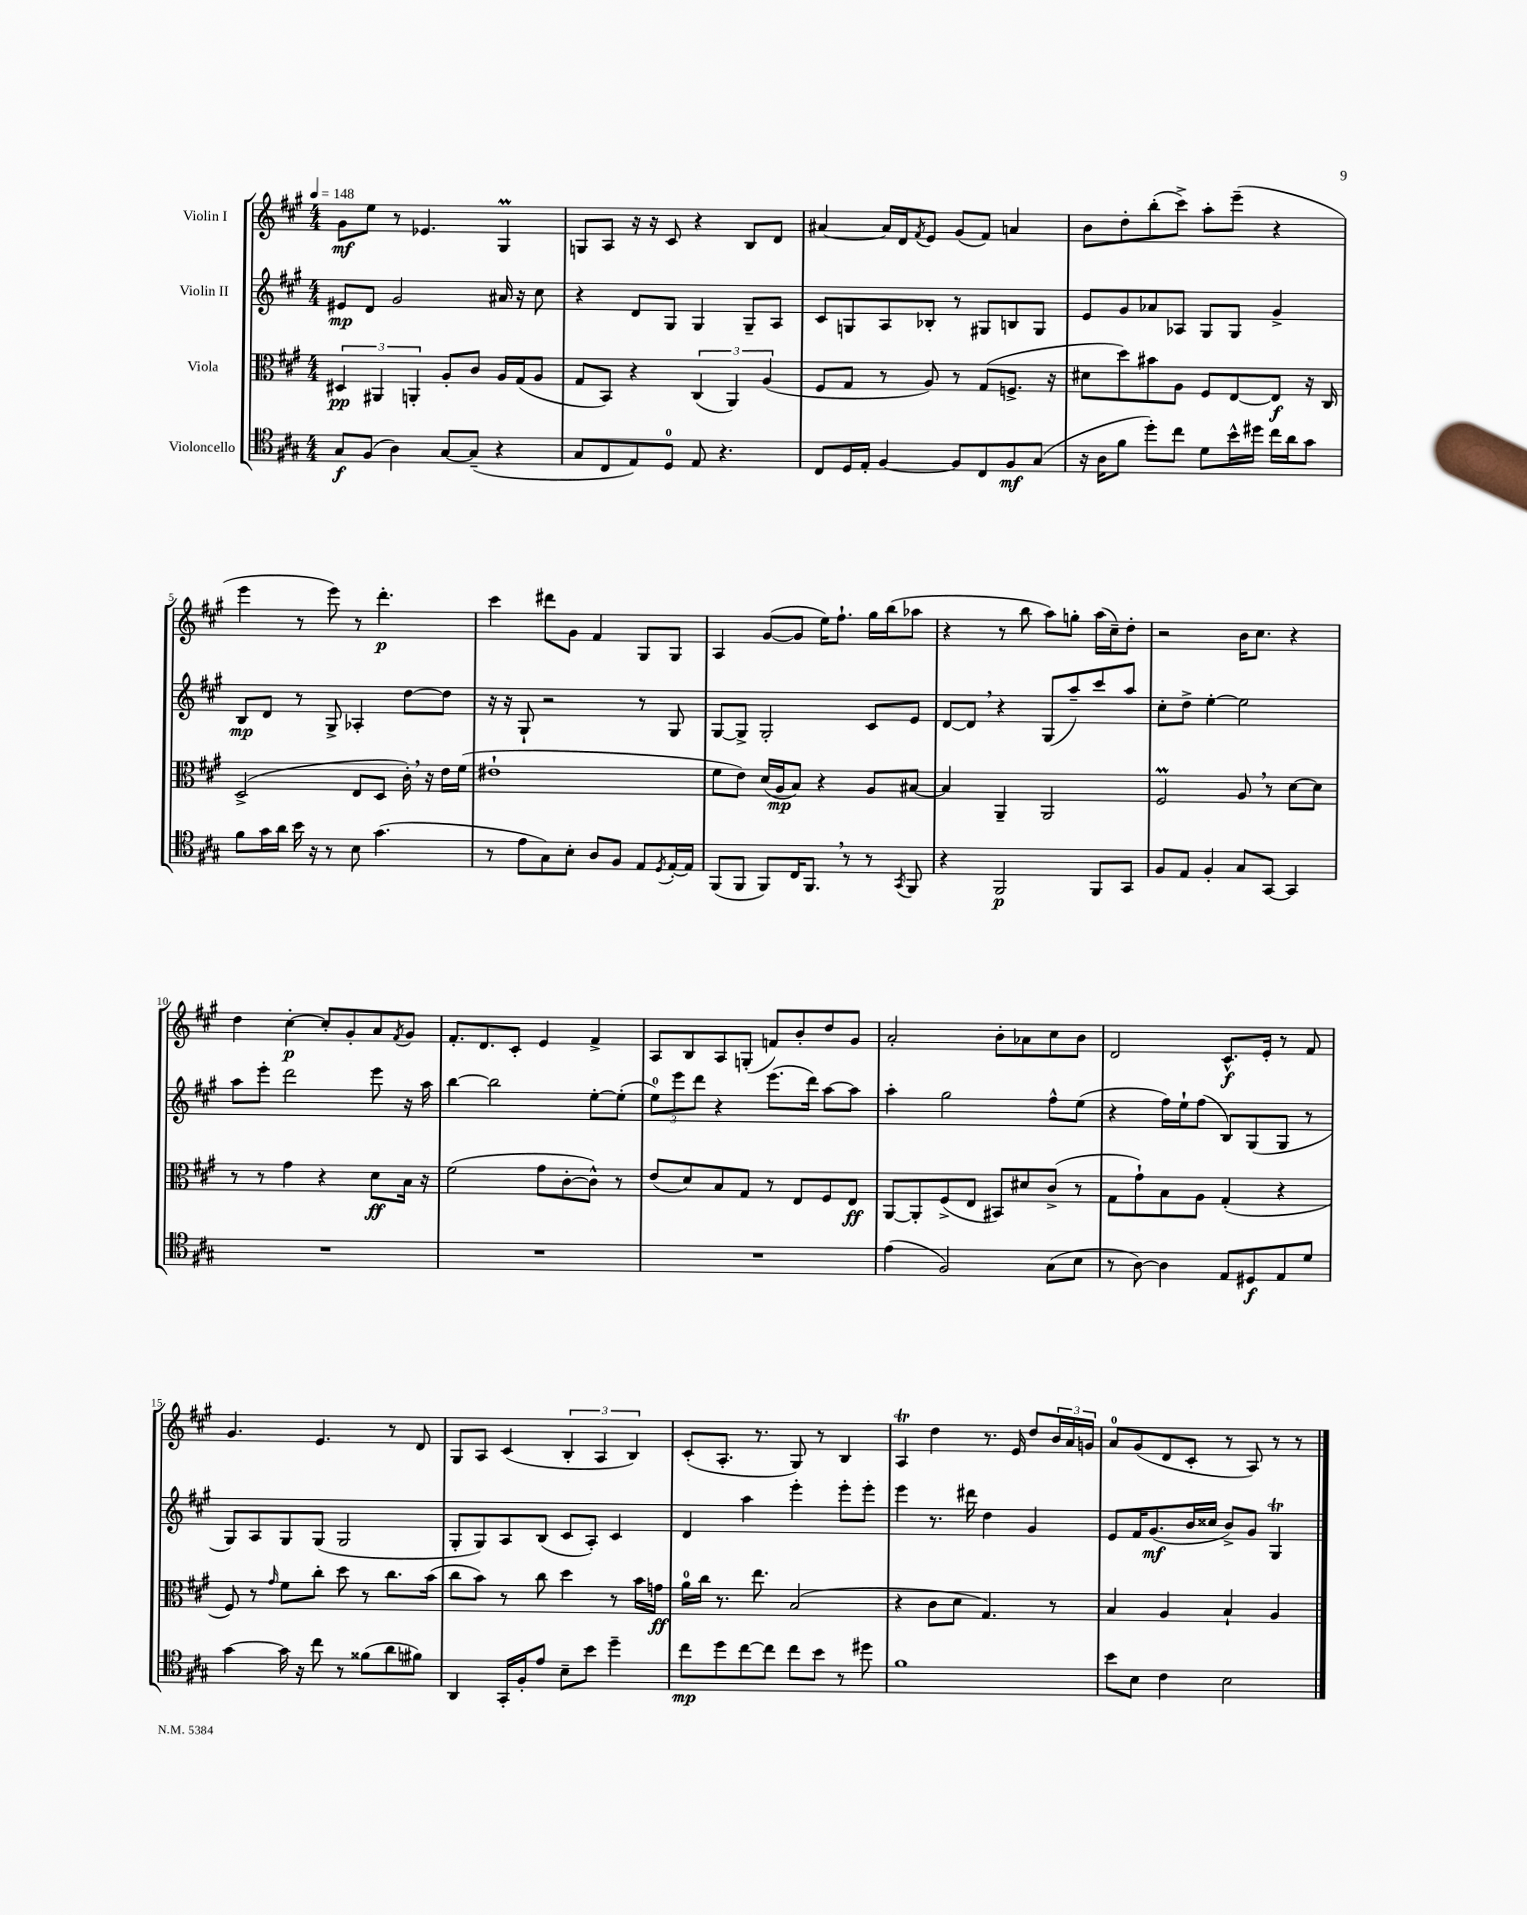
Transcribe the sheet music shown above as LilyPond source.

<<
\new StaffGroup <<
\new Staff = "s0" \with { instrumentName = "Violin I" } {
    \clef treble \key a \major \numericTimeSignature \time 4/4 \tempo 4 = 148
    gis'8\mf e''8 r8 ees'4. gis4\prall |
    g8 a8 r16 r16 cis'8 r4 b8 d'8 |
    ais'4~ ais'16 d'16 \acciaccatura { fis'8 } e'8 gis'8( fis'8) a'4 |
    b'8 d''8-. b''8-.( cis'''8->) a''8-. e'''8--( r4 |
    e'''4 r8 e'''8) r8 d'''4.-.\p |
    cis'''4 dis'''8 gis'8 fis'4 gis8 gis8 |
    a4 gis'8~( gis'8 e''16) fis''8.-! gis''16 b''16( aes''8 |
    r4 r8 b''8 a''8) g''8-. a''16( cis''16--) d''8-. |
    r2 b'16 cis''8. r4 |
    d''4 cis''4~-.\p cis''8-. gis'8-. a'8 \acciaccatura { fis'8 } gis'8 |
    fis'8.-. d'8. cis'8-. e'4 fis'4-> |
    a8 b8 a8 g8-.( f'8) b'8-. d''8 gis'8 |
    a'2-. b'8-. aes'8 cis''8 b'8 |
    d'2 cis'8.-^\f e'16-. r8 fis'8 |
    gis'4. e'4. r8 d'8 |
    gis8 a8 cis'4( \tuplet 3/2 { b4-. a4 b4) } |
    cis'8-.( a8.-. r8. gis8) r8 b4 |
    a4\trill d''4 r8. e'16 d''8 \tuplet 3/2 { b'16 a'16 g'16 } |
    a'8-0 gis'8( d'8 cis'8-. r8 a8) r8 r8 \bar "|." |
}
\new Staff = "s1" \with { instrumentName = "Violin II" } {
    \clef treble \key a \major \numericTimeSignature \time 4/4
    eis'8\mp d'8 gis'2 ais'16 r16 cis''8 |
    r4 d'8 gis8 gis4 gis8-- a8 |
    cis'8 g8 a8 bes8-. r8 gis8 b8 gis8 |
    e'8 gis'8 aes'8 aes8 gis8 gis8 gis'4-> |
    b8\mp d'8 r8 gis8-> aes4-. d''8~ d''8 |
    r16 r16 gis8-! r2 r8 gis8 |
    gis8~ gis8-> gis2-. cis'8 e'8 |
    d'8~ d'8 \breathe r4 gis8( a''8--) cis'''8 a''8 |
    cis''8-. d''8-> e''4~-. e''2 |
    a''8 e'''8-. d'''2 e'''8 r16 a''16 |
    b''4~ b''2 e''8~-. e''8-.( |
    \tuplet 3/2 { e''8-0) e'''8 d'''8 } r4 e'''8.( d'''16) a''8~ a''8 |
    a''4-. gis''2 fis''8-^ e''8( |
    r4 fis''16) e''16-! fis''8( b8) gis8( gis8 r8 |
    gis8) a8 gis8 gis8( gis2 |
    gis8-. gis8) a8 b8( cis'8 a8-.) cis'4 |
    d'4 a''4 e'''4-. e'''8-. e'''8-. |
    e'''4 r8. dis'''16 d''4 gis'4 |
    e'8 fis'16 gis'8.\mf( b'16 cisis''16 b'8->) gis'8 gis4\trill \bar "|." |
}
\new Staff = "s2" \with { instrumentName = "Viola" } {
    \clef alto \key a \major \numericTimeSignature \time 4/4
    \tuplet 3/2 { dis4\pp ais,4 a,4-. } a8-. cis'8 a16 gis16( a8 |
    gis8 b,8) r4 \tuplet 3/2 { cis4( a,4) a4( } |
    fis8 gis8 r8 a8) r8 gis8( f8.-> r16 |
    dis'8 d''8) bis'8 a8 fis8 e8~ e8\f r16 cis16 |
    d2->( e8 d8 cis'16-.) \breathe r16 e'16 fis'16( |
    eis'1-! |
    fis'8 e'8) d'16( a16\mp b8) r4 a8 bis8~ |
    bis4 a,4-- a,2 |
    fis2\prall a8 \breathe r8 d'8~ d'8 |
    r8 r8 gis'4 r4 d'8\ff b16 r16 |
    fis'2( gis'8 cis'8~-. cis'8-^) r8 |
    e'8( d'8) b8 gis8 r8 e8 fis8 e8\ff |
    a,8~ a,8-. fis8->( e8 bis,8) dis'8 cis'8->( r8 |
    gis8 gis'8-!) b8 a8 gis4-.( r4 |
    fis8) r8 \grace { gis'16 } fis'8 cis''8-. d''8 r8 cis''8. b'16( |
    cis''8 b'8) r8 cis''8 d''4 r8 b'16 g'16\ff |
    a'16-0 cis''16 r8. e''8. b2( |
    r4 cis'8 d'8 gis4.) r8 |
    b4 a4 b4-! a4 \bar "|." |
}
\new Staff = "s3" \with { instrumentName = "Violoncello" } {
    \clef tenor \key a \major \numericTimeSignature \time 4/4
    gis8\f fis8( a4) gis8~ gis8--( r4 |
    gis8 cis8 e8) d8-0 e8 r4. |
    cis8 d16 e16-. fis4~ fis8 cis8 fis8\mf gis8( |
    r16 a16 fis'8 d''8-.) cis''8 d'8 b'16-^ dis''16 cis''16 a'16 gis'8 |
    fis'8 gis'16 a'16 b'16 r16 r8 b8 gis'4.( |
    r8 e'8 gis8) b8-. a8 fis8 e8 \acciaccatura { d8 } e16~-. e16 |
    fis,8( fis,8 fis,8) cis16 fis,8. \breathe r8 r8 \acciaccatura { gis,8 } fis,8 |
    r4 fis,2\p fis,8 gis,8 |
    fis8 e8 fis4-. gis8 gis,8~ gis,4 |
    R1 |
    R1 |
    R1 |
    e'4( fis2) gis8( b8 |
    r8 a8~) a4 e8 dis8\f e8 d'8 |
    gis'4~ gis'16 r16 cis''8 r8 fisis'8( a'8 fis'8) |
    a,4 gis,16-. fis16-. e'8 b8-- b'8 d''4-- |
    cis''8\mp d''8 cis''8~ cis''8 cis''8 b'8 r8 dis''8 |
    fis'1 |
    b'8 b8 cis'4 b2 \bar "|." |
}
>>
>>
